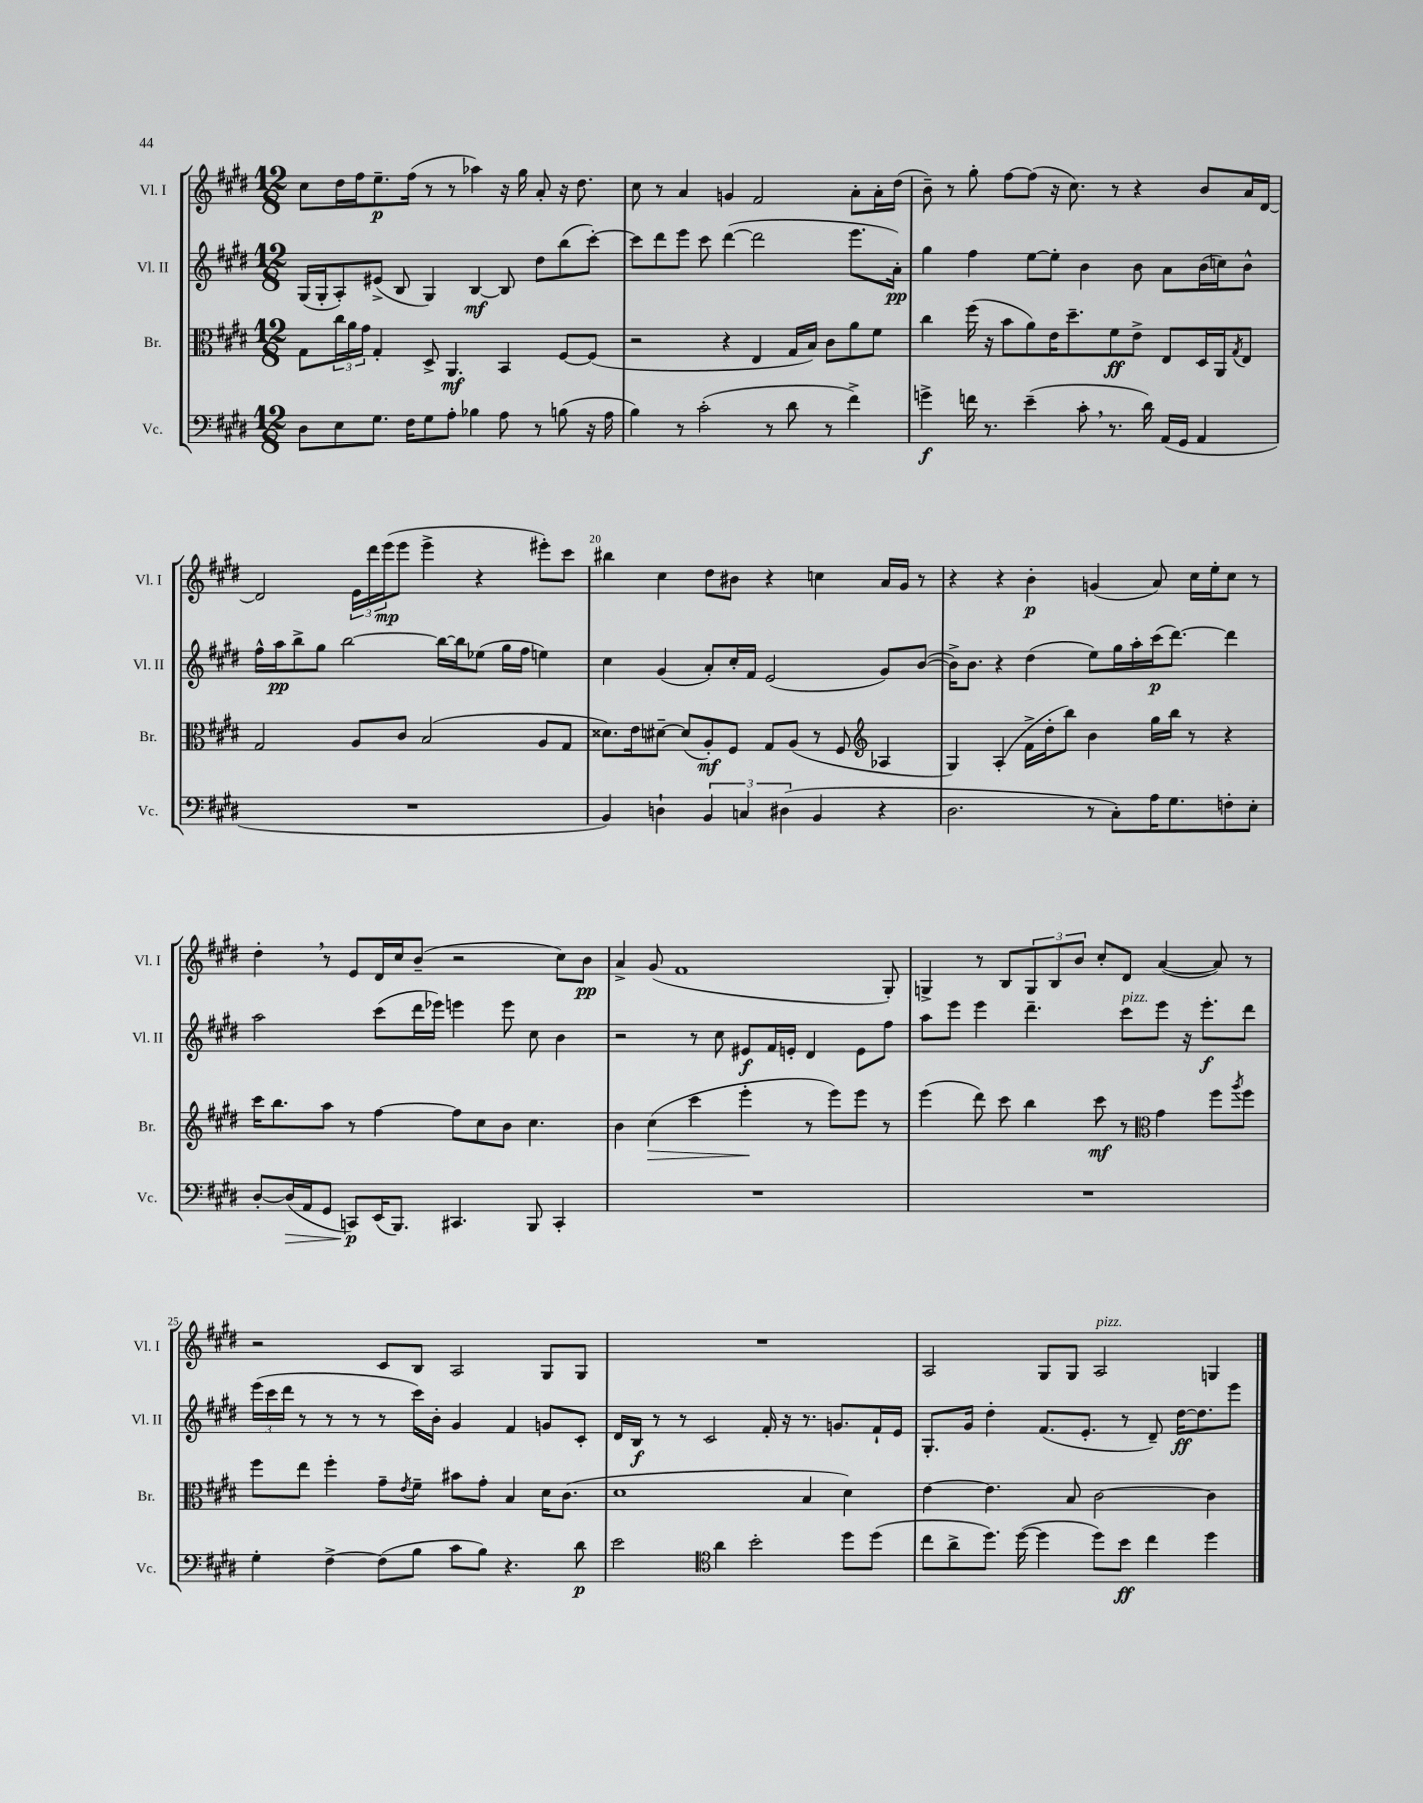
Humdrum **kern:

**kern	**kern	**kern	**kern
*staff4	*staff3	*staff2	*staff1
*clefF4	*clefC3	*clefG2	*clefG2
*k[f#c#g#d#]	*k[f#c#g#d#]	*k[f#c#g#d#]	*k[f#c#g#d#]
*M12/8	*M12/8	*M12/8	*M12/8
8D#	8G#	(16G#	8cc#
.	.	16G#'	.
8E	24cc#	8A')	16dd#
.	24a	.	.
.	.	.	16ff#
.	24g#	.	.
8.G#	4G#'	(8e#^	8.ee~
.	.	8B	.
16F#	.	.	(16ff#
8G#	8D#^	4G#)	8r
8A'	4.AA	.	8r
4B-	.	[4B	4aa-)
8A	4BB	8B]	16r
.	.	.	16gg#
8r	.	8dd#	8a'
(8B	[8F#	(8bb	16r
.	.	.	8.dd#
16r	(8F#]	[8ccc#')	.
16A	.	.	.
=	=	=	=
4B)	2r	8ccc#]	8cc#
.	.	8ddd#	8r
8r	.	8eee	4a
(2c#'	.	8ccc#	.
.	4r	([4ddd#	4g
.	4E	2ddd#]	2f#
8r	.	.	.
8d#	16G#	.	.
.	16B)	.	.
8r	8c#	.	.
4f#^)	8a	8.eee	8a'
.	8f#	.	16a'
.	.	16a')	(16dd#
=	=	=	=
4g^	4cc#	4gg#	8b~)
.	.	.	8r
16f	(16ff#	4ff#	8gg#'
8.r	16r	.	.
.	8b	.	[8ff#
(4e~	8a)	[8ee	(8ff#]
.	16e	8ee']	16r
.	8.dd#~	.	8.cc#)
8c#'	.	4b	.
8.r	8f#	.	8r
.	8e^	8b	4r
16d#)	.	.	.
(16AA	8E	8a	.
16GG#	.	.	.
4AA	16D#	(16b	8b
.	16AA	16cc)	.
.	8qG#	.	.
.	8E	8b^^	16a
.	.	.	[16d#
=	=	=	=
1.r	2G#	16ff#^^	2d#]
.	.	16aa	.
.	.	8bb^	.
.	.	8gg#	.
.	.	[2bb	.
.	8A	.	24e
.	.	.	24ddd#
.	.	.	(24eee
.	8c#	.	8eee
.	(2B	.	4eee^
.	.	16bb_	.
.	.	16bb]	.
.	.	(8ee-	4r
.	.	16gg#	.
.	.	16ff#	.
.	8A	4ee)	8eee#')
.	8G#	.	8ccc#
=	=	=	=
4BB)	8.d##)	4cc#	4bb#
.	16e	.	.
4D`	[8d#~	(4g#	4cc#
.	(8d#]	.	.
6BB	8A')	8a')	8dd#
.	8F#	16cc#'	8b#
6C	.	.	.
.	.	16f#	.
.	8G#	(2e	4r
(6D#	.	.	.
.	(8A	.	.
4BB	8r	.	4cc
.	8F#	.	.
*	*clefG2	*	*
4r	4A-	8g#)	16a
.	.	.	16g#
.	.	([8b	8r
=	=	=	=
2.D#	4G#)	16b^])	4r
.	.	8.b	.
.	(4A'	4r	4r
.	16f#^	(4dd#	4b'
.	16dd#'	.	.
.	8bb)	.	.
8r	4b	8ee)	(4g
8C#')	.	16gg#	.
.	.	16aa'	.
16A	16gg#	(16ccc#	8a)
8.G#	16bb	[8.ddd#)	.
.	8r	.	16cc#
.	.	.	16ee'
8F'	4r	4ddd#]	8cc#
8E'	.	.	8r
=	=	=	=
[8D#'	16ccc#	2aa	4dd#'
.	8.bb	.	.
(16D#]	.	.	.
16AA	.	.	.
8GG#	8aa	.	8r
8CC)	8r	.	8e
(16EE	[4ff#	(8ccc#	16d#
8.BBB)	.	.	16cc#
.	.	16ddd#	(8b~
.	.	16eee-)	.
4.CC#	8ff#]	4eee	2r
.	8cc#	.	.
.	8b	8eee	.
8BBB	4.cc#	8cc#	.
4CC#'	.	4b	8cc#)
.	.	.	8b
=	=	=	=
1.r	4b	2r	4a^
.	(4cc#	.	(8g#
.	.	.	1f#
.	4ccc#	8r	.
.	.	8cc#	.
.	4eee'	8e#	.
.	.	16f#	.
.	.	16e'	.
.	8r	4d#	.
.	8eee)	.	.
.	8eee	8e	.
.	8r	8ff#	8G#')
=	=	=	=
1.r	(4eee	8aa	4G^
.	.	8eee	.
.	8ddd#)	4eee	8r
.	8ccc#	.	8B
.	4bb	4.ddd#~	12G
.	.	.	12B
.	.	.	12b
.	8ccc#	.	8cc#'
.	8r	8ccc#	8d#
*	*clefC3	*	*
.	4g#	8eee	([4a
.	.	16r	.
.	.	8.eee'	.
.	8ff#	.	8a])
.	8qaa	.	.
.	8ff#	8ddd#	8r
=	=	=	=
4G#'	8ff#	(24eee	2r
.	.	24ccc#	.
.	.	24ddd#	.
.	8ee	8r	.
[4F#^	4ff#'	8r	.
.	.	8r	.
(8F#]	8g#~	8r	8c#
.	8qe	.	.
8B	8f#~	16ccc#)	8B
.	.	16b'	.
8c#	8b#	4g#	2A
8B)	8g#'	.	.
4.r	4B	4f#	.
.	16d#	8g	8G#
.	(8.c#	.	.
8d#	.	8c#'	8G#
=	=	=	=
2e	1d#	16d#	1.r
.	.	16B	.
.	.	8r	.
.	.	8r	.
.	.	2c#	.
*clefC4	*	*	*
4a	.	.	.
2b'	.	.	.
.	.	16f#'	.
.	.	16r	.
.	4B	8.r	.
.	.	8.g	.
8dd#	4d#)	.	.
(8dd#	.	16f#`	.
.	.	16e	.
=	=	=	=
8cc#	[4e	8.G#'	2A
8a^	.	.	.
.	.	16g#	.
8.dd#)	4.e]	4dd#'	.
([16dd#	.	.	.
4dd#]	.	(8.f#	8G#
.	8B	.	8G#
.	.	8.e'	.
8dd#)	[2c#	.	2A
8b	.	8r	.
4cc#	.	8d#~)	.
.	.	[16dd#	.
.	.	8.dd#]	.
4dd#	4c#]	.	4G
.	.	8eee	.
==	==	==	==
*-	*-	*-	*-
